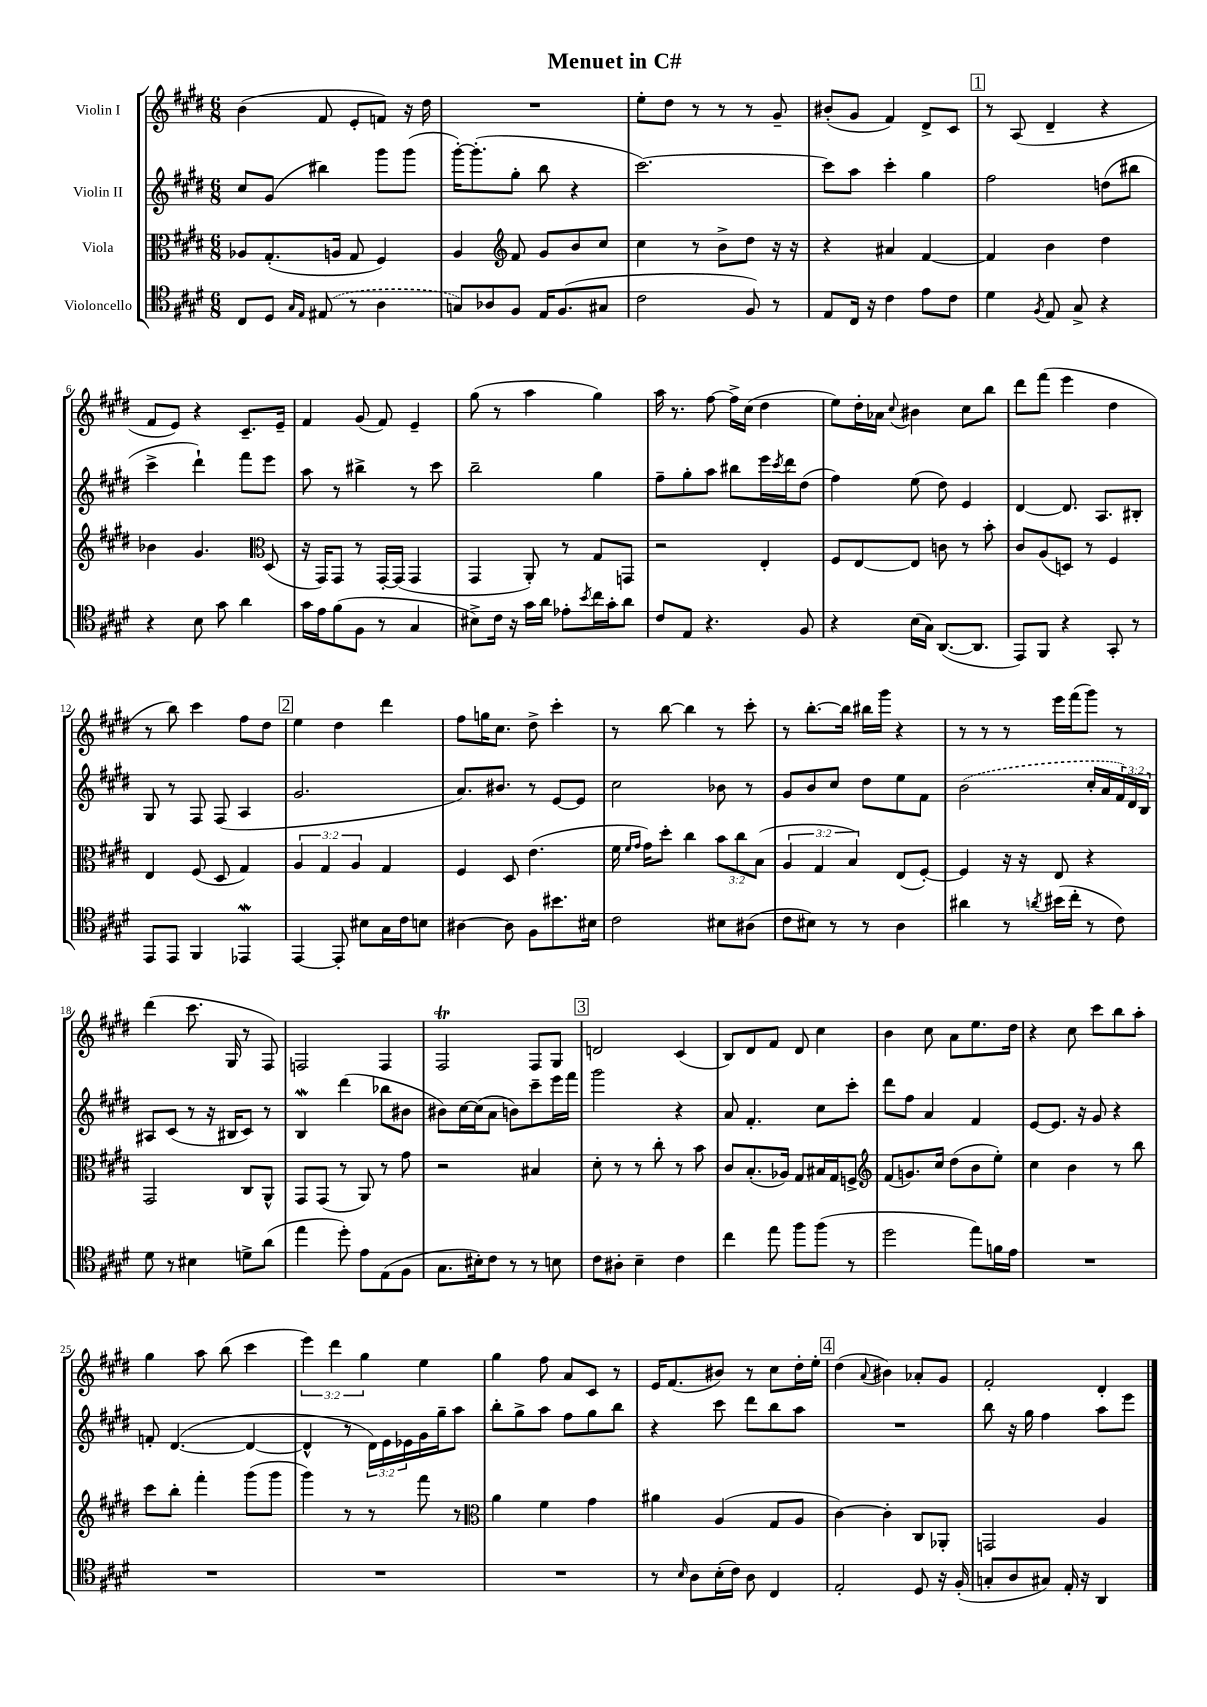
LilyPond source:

\header { title = "Menuet in C#" }
<<
\new StaffGroup <<
\new Staff = "s0" \with { instrumentName = "Violin I" } {
    \clef treble \key e \major \numericTimeSignature \time 6/8 \override Staff.TupletNumber.text = #tuplet-number::calc-fraction-text
    b'4( fis'8 e'8-. f'8) r16 dis''16 |
    R2. |
    e''8-. dis''8 r8 r8 r8 gis'8-- |
    bis'8-.( gis'8 fis'4) dis'8-> cis'8 |
    \mark \markup { \box "1" } r8 a8( dis'4-- r4 |
    fis'8 e'8) r4 cis'8.-- e'16-- |
    fis'4 gis'8( fis'8) e'4-- |
    gis''8( r8 a''4 gis''4) |
    a''16 r8. fis''8~ fis''16-> cis''16( dis''4 |
    e''8) dis''16-. aes'16 \appoggiatura { cis''8 } bis'4 cis''8 b''8 |
    dis'''8 fis'''8( e'''4 dis''4 |
    r8 b''8) cis'''4 fis''8 dis''8 |
    \mark \markup { \box "2" } e''4 dis''4 dis'''4 |
    fis''8 g''16 cis''8. dis''8-> cis'''4-. |
    r8 b''8~ b''4 r8 cis'''8-. |
    r8 b''8.~-. b''16 bis''16 gis'''16 r4 |
    r8 r8 r8 e'''16 fis'''16( gis'''8) r8 |
    dis'''4( cis'''8. gis16 r8 fis8) |
    f2 f4 |
    fis2\trill fis8 gis8 |
    \mark \markup { \box "3" } d'2 cis'4( |
    b8) dis'8 fis'8 dis'8 cis''4 |
    b'4 cis''8 a'8 e''8. dis''16 |
    r4 cis''8 cis'''8 b''8 a''8-. |
    gis''4 a''8 b''8( cis'''4 |
    \tuplet 3/2 { e'''4) dis'''4 gis''4 } e''4 |
    gis''4 fis''8 a'8 cis'8 r8 |
    e'16 fis'8.( bis'8) r8 cis''8 dis''16-. e''16-. |
    \mark \markup { \box "4" } dis''4( \appoggiatura { a'8 } bis'4) aes'8-. gis'8 |
    fis'2-. dis'4-. \bar "|." |
}
\new Staff = "s1" \with { instrumentName = "Violin II" } {
    \clef treble \key e \major \numericTimeSignature \time 6/8 \override Staff.TupletNumber.text = #tuplet-number::calc-fraction-text
    cis''8 gis'8( bis''4) gis'''8 gis'''8( |
    gis'''16~-.) gis'''8.-.( gis''8-. b''8 r4 |
    cis'''2.~) |
    cis'''8 a''8 cis'''4-. gis''4 |
    \mark \markup { \box "1" } fis''2 d''8( bis''8 |
    cis'''4-> dis'''4-!) fis'''8 e'''8 |
    a''8 r8 bis''4-> r8 cis'''8 |
    b''2-- gis''4 |
    fis''8-- gis''8-. a''8 bis''8 e'''16 \acciaccatura { cis'''8 } dis'''16 dis''8( |
    fis''4) e''8( dis''8) e'4 |
    dis'4~ dis'8. a8. bis8-. |
    gis8 r8 fis8 fis8( a4 |
    \mark \markup { \box "2" } gis'2. |
    a'8.) bis'8. r8 e'8~ e'8 |
    cis''2 bes'8 r8 |
    gis'8 b'8 cis''8 dis''8 e''8 fis'8 |
    \once \slurDashed b'2( cis''16-. a'16 \tuplet 3/2 { fis'16) dis'16 b16 } |
    ais8 cis'8( r8 r16 bis16 cis'8) r8 |
    b4\mordent dis'''4( bes''8 bis'8 |
    bis'8) cis''16~ cis''16( a'8 b'8) cis'''8-- e'''16 fis'''16 |
    \mark \markup { \box "3" } gis'''2 r4 |
    a'8 fis'4.-. cis''8 cis'''8-. |
    dis'''8 fis''8 a'4 fis'4 |
    e'8~ e'8. r16 gis'8 r4 |
    f'8-. dis'4.~( dis'4~ |
    dis'4-^ r8 \tuplet 3/2 { dis'16) e'16 ees'16 } gis'16 gis''16-- a''8 |
    b''8-. gis''8-> a''8 fis''8 gis''8 b''8 |
    r4 cis'''8 dis'''8 b''8 a''8 |
    \mark \markup { \box "4" } R2. |
    b''8 r16 gis''16 fis''4 a''8 e'''8 \bar "|." |
}
\new Staff = "s2" \with { instrumentName = "Viola" } {
    \clef alto \key e \major \numericTimeSignature \time 6/8 \override Staff.TupletNumber.text = #tuplet-number::calc-fraction-text
    aes8 gis8.-.( a16 gis8 fis4) |
    a4 \clef treble fis'8 gis'8 b'8 cis''8 |
    cis''4 r8 b'8-> dis''8 r16 r16 |
    r4 ais'4 fis'4~ |
    \mark \markup { \box "1" } fis'4 b'4 dis''4 |
    bes'4 gis'4. \clef alto dis8( |
    r16 gis,16) gis,8 r8 gis,16~-. gis,16( gis,4 |
    gis,4 a,8-.) r8 gis8 g,8 |
    r2 e4-. |
    fis8 e8~ e8 c'8 r8 b'8-. |
    cis'8 a8( d8) r8 fis4 |
    e4 fis8( dis8 gis4) |
    \mark \markup { \box "2" } \tuplet 3/2 { a4 gis4 a4 } gis4 |
    fis4 dis8 e'4.( |
    fis'16 \grace { fis'16 gis'16 } gis'16) dis''8-. cis''4 \tuplet 3/2 { b'8 cis''8 b8( } |
    \tuplet 3/2 { a4 gis4 b4) } e8( fis8~-.) |
    fis4 r16 r16 e8 r4 |
    gis,2 cis8 a,8-^ |
    gis,8 gis,8( r8 a,8) r8 gis'8 |
    r2 bis4 |
    \mark \markup { \box "3" } dis'8-. r8 r8 cis''8-. r8 b'8 |
    cis'8 b8.-.( aes16) gis8 bis16 gis16 f8-> |
    \clef treble fis'8( g'8.) cis''16 dis''8( b'8 e''8-.) |
    cis''4 b'4 r8 b''8 |
    cis'''8 b''8-. fis'''4-. gis'''8( gis'''8 |
    gis'''4) r8 r8 fis'''8 r8 |
    \clef alto a'4 fis'4 gis'4 |
    ais'4 a4( gis8 a8 |
    \mark \markup { \box "4" } cis'4~) cis'4-. cis8 aes,8-. |
    g,2 a4 \bar "|." |
}
\new Staff = "s3" \with { instrumentName = "Violoncello" } {
    \clef tenor \key e \major \numericTimeSignature \time 6/8
    cis8 dis8 \grace { gis16 e16 } \once \slurDashed eis8( r8 a4 |
    g8) aes8 fis8 e16 fis8.( gis8 |
    cis'2 fis8) r8 |
    e8 cis16 r16 cis'4 e'8 cis'8 |
    \mark \markup { \box "1" } dis'4 \acciaccatura { fis8 } e8 gis8-> r4 |
    r4 b8 gis'8 a'4 |
    gis'16 e'16 fis'8( fis8 r8 gis4 |
    bis8->) cis'16 r16 gis'16 a'16 ees'8-. \acciaccatura { b'8 } cis''16 gis'16-. a'8 |
    cis'8 e8 r4. fis8 |
    r4 b16( gis16) a,8.~( a,8. |
    e,8) fis,8 r4 gis,8-. r8 |
    e,8 e,8 fis,4 ees,4\mordent |
    \mark \markup { \box "2" } e,4~ e,8-. bis8 gis16 cis'16 b8 |
    ais4~ ais8 fis8 bis'8. bis16 |
    cis'2 bis8 ais8( |
    cis'8 bis8) r8 r8 a4 |
    ais'4 r8 \acciaccatura { a'8 } bis'16( cis''16-. r8 cis'8) |
    dis'8 r8 bis4 d'8-> a'8( |
    e''4 dis''8-.) e'8 e8( fis8 |
    gis8. bis16-.) cis'8 r8 r8 b8 |
    \mark \markup { \box "3" } cis'8 ais8-. b4-- cis'4 |
    cis''4 e''8 fis''8 fis''8( r8 |
    dis''2 e''8) f'16 e'16 |
    R2. |
    R2. |
    R2. |
    R2. |
    r8 \grace { b16 } a8 b16-.( cis'16) a8 cis4 |
    \mark \markup { \box "4" } e2-. dis8 r16 fis16-.( |
    g8-. a8 gis8) e16-. r16 a,4 \bar "|." |
}
>>
>>
